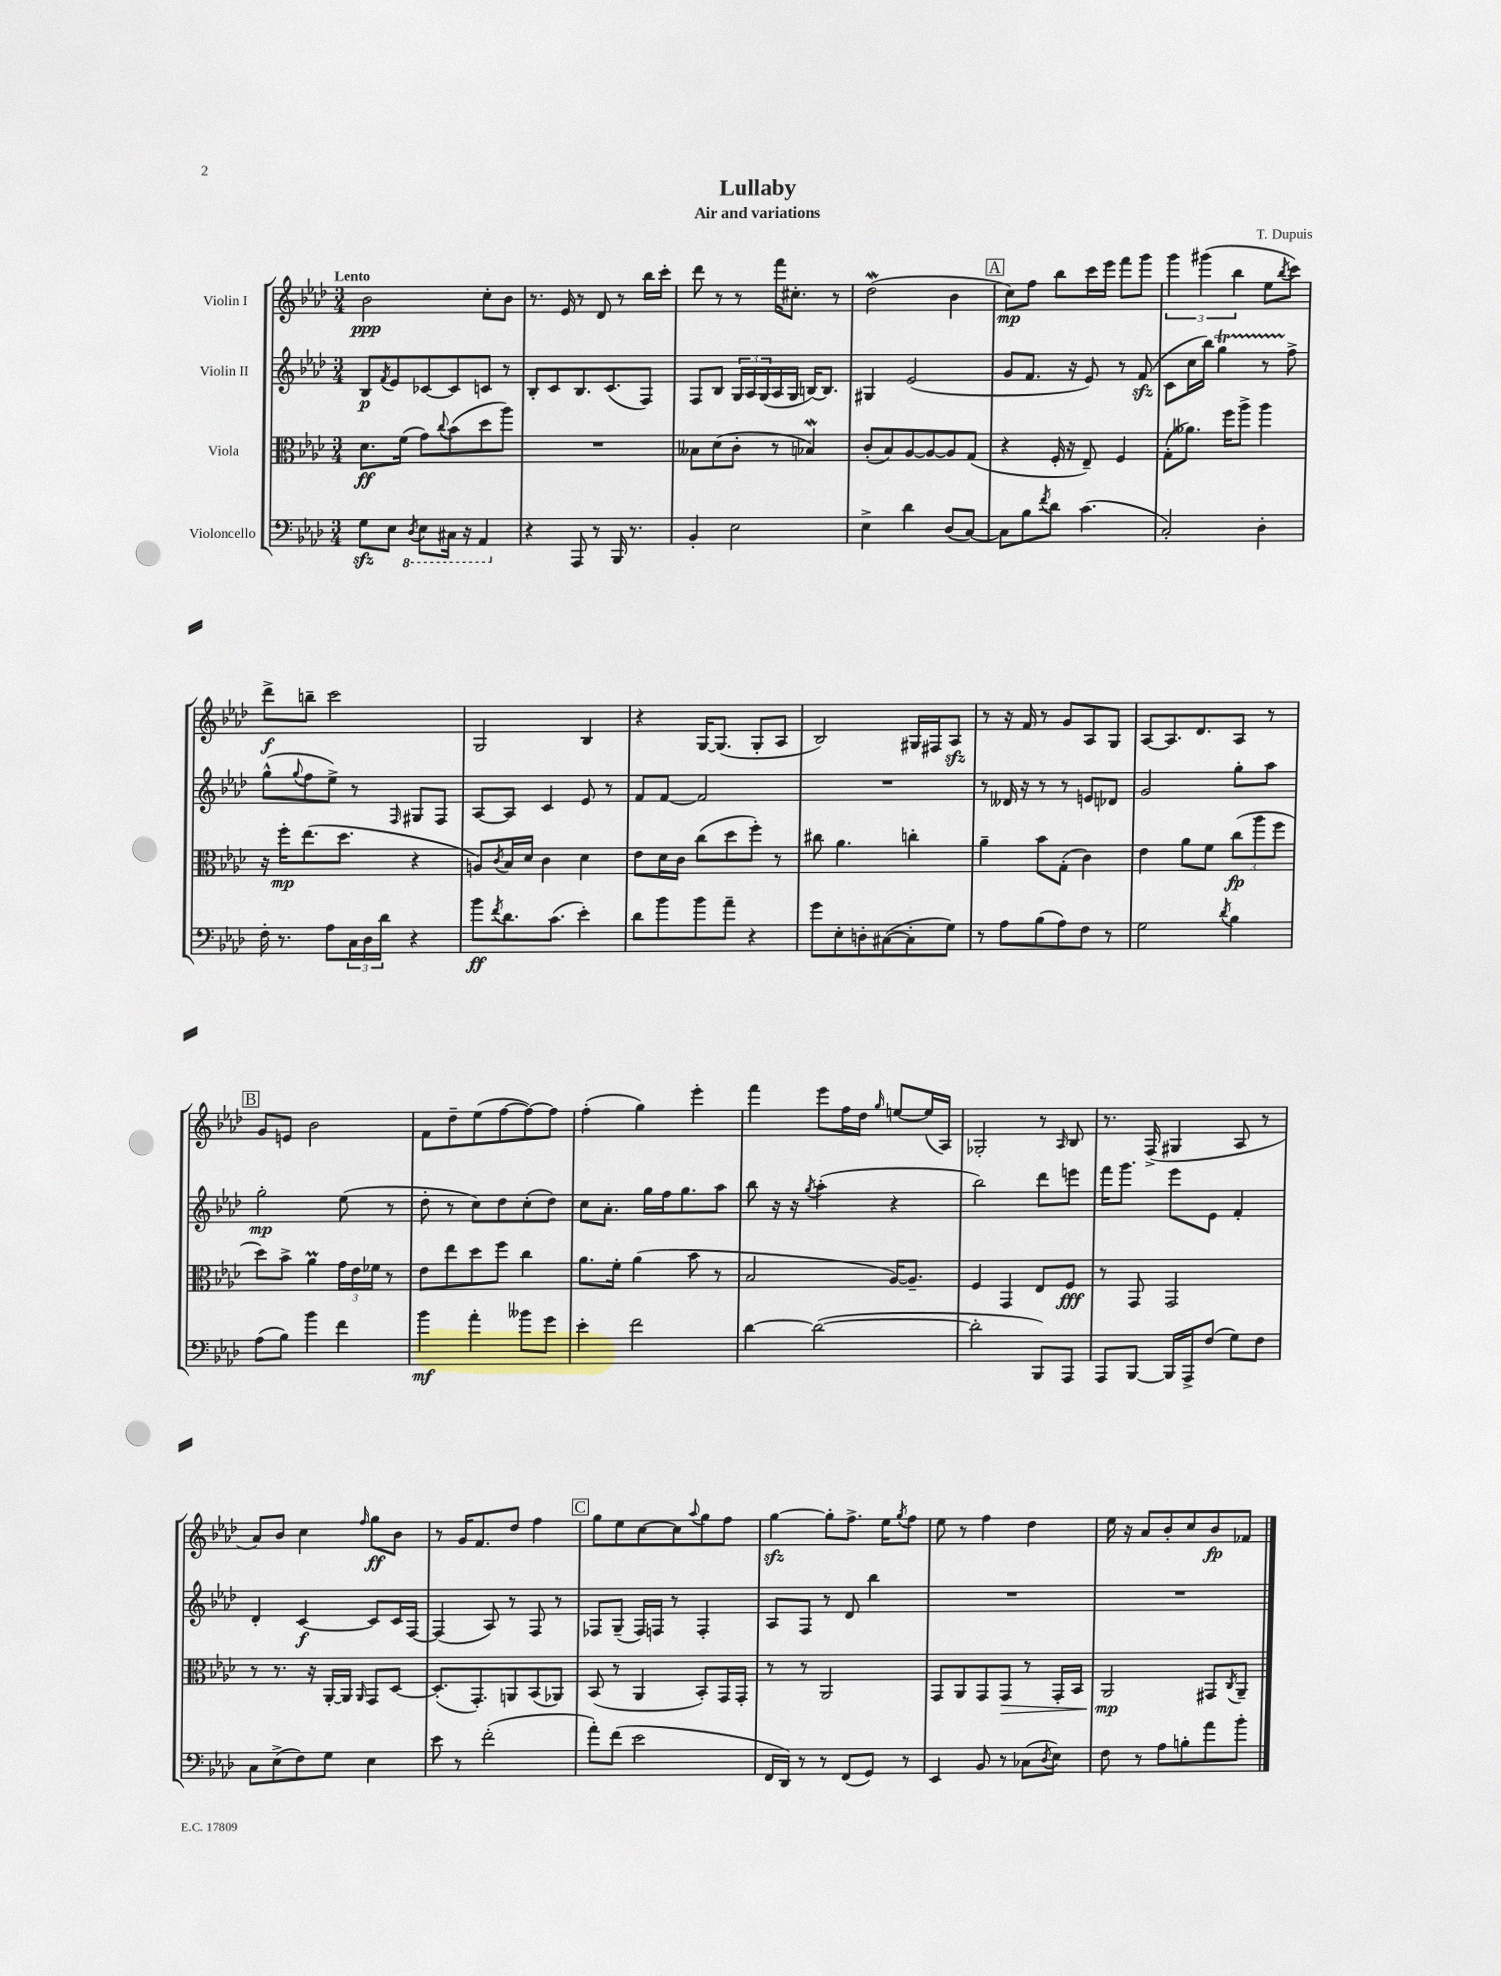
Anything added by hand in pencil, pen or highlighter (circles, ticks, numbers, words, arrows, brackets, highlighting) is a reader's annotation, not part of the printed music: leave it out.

**kern	**kern	**kern	**kern
*staff4	*staff3	*staff2	*staff1
*clefF4	*clefC3	*clefG2	*clefG2
*k[b-e-a-d-]	*k[b-e-a-d-]	*k[b-e-a-d-]	*k[b-e-a-d-]
*M3/4	*M3/4	*M3/4	*M3/4
8G	8.d-	8B-	2b-
.	.	8qf	.
8E-	.	8e-	.
.	(16f	.	.
8qDD-	.	.	.
8EE-	8g)	[8c-	.
.	8qqcc	.	.
16CC#	(8b-	8c-]	.
16r	.	.	.
4AAA-	8dd-	8c	8cc'
.	8aa-)	8r	8b-
=	=	=	=
4r	2.r	8B-'	8.r
.	.	8c	.
.	.	.	16e-
8AAA-	.	8.B-	8r
8r	.	.	8d-
.	.	(8.c	.
16BBB-	.	.	8r
8.r	.	.	.
.	.	8F)	16bb-
.	.	.	16ccc'
=	=	=	=
4BB-'	8B--	8F	8ddd-
.	(8d-	8B-	8r
2E-	8c'	24G	8r
.	.	24A-	.
.	.	(24G	.
.	8r	16A-	16fff
.	.	16G	8.cc#'
.	4B-)	[16B)	.
.	.	8.B]	.
.	.	.	8r
=	=	=	=
4E-^	(8c'	4G#	(2dd-
.	8B-)	.	.
4d-	[8A-	(2e-	.
.	8A-_	.	.
(8D-	8A-]	.	4b-
[8C)	(8G	.	.
=	=	=	=
8C]	4r	8g	8cc)
8B-	.	8.f	8ff
8qf	.	.	.
8d-	16F'	.	8bb-
.	16r	16r	.
(4.c	8E-~)	8e-)	16ccc
.	.	.	16eee-
.	4F	8r	8fff
.	.	(8f	8ggg
=	=	=	=
2C')	(8G'	8c	6ggg
.	8.a--)	16cc	.
.	.	.	(6ggg#
.	.	16bb-)	.
.	.	4gg	.
.	16ff	.	.
.	.	.	6bb-
.	8aa-^	.	.
4D-'	4aa-	8r	8ee-
.	.	.	8qbb-
.	.	8ff^	8ccc)
=	=	=	=
16F'	16r	(8gg^^	8ddd-^
8.r	16ff'	.	.
.	.	8qqgg	.
.	(8.ee-	8ff	8bb~
8A-	.	8ee-^)	2ccc
.	8.dd-	.	.
24C	.	8r	.
24D-	.	.	.
24d-	.	.	.
.	.	16qqF	.
4r	4r	8G#	.
.	.	8F	.
=	=	=	=
8b-	8A)	[8A-	2G
8qf	8qc	.	.
8.d-	16B-	8A-]	.
.	16d-	.	.
.	4c	4c	.
(8.c	.	.	.
4e-')	4d-	8e-	4B-
.	.	8r	.
=	=	=	=
8d-	8e-	8f	4r
8b-	16d-	[8f	.
.	16c	.	.
8b-	(8cc	2f]	[16G
.	.	.	(8.G]
8a-~	8dd-	.	.
4r	8ff')	.	8G'
.	8r	.	8A-
=	=	=	=
8g	8cc#	2.r	2B-)
8E-'	4.a-	.	.
8D'	.	.	.
([8C#	.	.	.
8C#']	4cc'	.	16G#
.	.	.	16F#
8G)	.	.	8A-
=	=	=	=
8r	4a-~	8r	8r
8A-	.	16d--	16r
.	.	16r	16f
(8B-	8b-	8r	8r
8A-)	(8G'	8r	8g
8F	4c)	8e	8A-
8r	.	8d-	8G
=	=	=	=
2G	4e-	2g	[8A-
.	.	.	8.A-]
.	8a-	.	.
.	.	.	8.d-
.	8f	.	.
8qd-	.	.	.
4B-	(12cc	8gg'	8A-
.	12aa-	.	.
.	.	8aa-	8r
.	12ff	.	.
=	=	=	=
(8A-	8dd-)	2gg'	8g
8B-)	8b-^	.	8e
4b-	4a-	.	2b-
4f	24g	(8ee-	.
.	24e-	.	.
.	24f-	.	.
.	8r	8r	.
=	=	=	=
4b-	8e-	8dd-'	8f
.	8ee-	8r	8dd-~
4a-'	8dd-	8cc)	(8ee-
.	8ff	8dd-	[8ff
8b--	4cc	(8cc'	8ff_)
8g	.	8dd-)	8ff]
=	=	=	=
4e-'	8.a-	8cc	(4ff'
.	.	8.a-'	.
.	16f'	.	.
2f	(4a-	.	4gg)
.	.	16gg	.
.	.	16ff	.
.	.	8.gg	.
.	8b-	.	4eee-'
.	8r	8aa-	.
=	=	=	=
[4d-	2B-	8bb-	4fff
.	.	16r	.
.	.	16r	.
.	.	8qgg	.
(2d-_	.	(4aa-'	8eee-
.	.	.	16ff
.	.	.	16dd-
.	.	.	16qqgg
.	[16A-)	4r	[8ee
.	8.A-~]	.	.
.	.	.	(16ee]
.	.	.	16A-)
=	=	=	=
2d-']	4F	2bb-)	2G-'
.	4GG	.	.
8BBB-)	8E-	8ddd-	8r
.	.	.	16qqA-
8AAA-	8F	8eee	8B-
=	=	=	=
8AAA-	8r	16fff	8.r
.	.	8.ggg	.
[8BBB-	8GG	.	.
.	.	.	(16F^
16BBB-]	2GG	8eee-	4G#
16AAA-^	.	.	.
(8F	.	8e-	.
8G)	.	4f'	8A-
8F	.	.	8r
=	=	=	=
8C	8r	4d-'	8a-)
(8E-^	8.r	.	8b-
8F)	.	[4c	4cc
.	16r	.	.
8G	[16AA-'	.	.
.	16AA-]	.	.
.	16qqAA-	.	16qqff
4E-	8GG	8c]	8gg
.	[8D-	16c	8b-
.	.	[16F	.
=	=	=	=
8e-	(8.D-']	(4F]	8r
8r	.	.	16g
.	8.GG')	.	8.f
(2f'	.	8A-)	.
.	8AA	8r	8dd-
.	(8BB-	8F	4ff
.	8AA-)	8r	.
=	=	=	=
8a-')	(8BB-	8F-	8gg
(8f	8r	(8G~	8ee-
2e-	4AA-	16F-)	[8cc
.	.	16F	.
.	.	8r	8cc]
.	.	.	8qqaa-
.	8BB-')	4F'	8gg
.	16GG	.	8ff
.	16GG'	.	.
=	=	=	=
16FF	8r	8A-	[4gg
16DD-)	.	.	.
8r	8r	8F	.
8r	2AA-	8r	8gg']
(8FF	.	8d-	8.ff^
8GG)	.	4bb-	.
.	.	.	16ee-
.	.	.	8qgg
8r	.	.	8ff
=	=	=	=
4EE-	8GG	2.r	8ee-
.	8AA-	.	8r
8BB-	8GG	.	4ff
8r	8GG	.	.
(8C-	8r	.	4dd-
8qD-	.	.	.
8E-)	16GG'	.	.
.	16BB-	.	.
=	=	=	=
8F	2AA-	2.r	16ee-
.	.	.	16r
8r	.	.	8a-
8A-	.	.	8b-'
8B'	.	.	8cc
8a-	8GG#	.	8b-
.	8qC	.	.
8b-'	8AA-~	.	8f-
==	==	==	==
*-	*-	*-	*-
